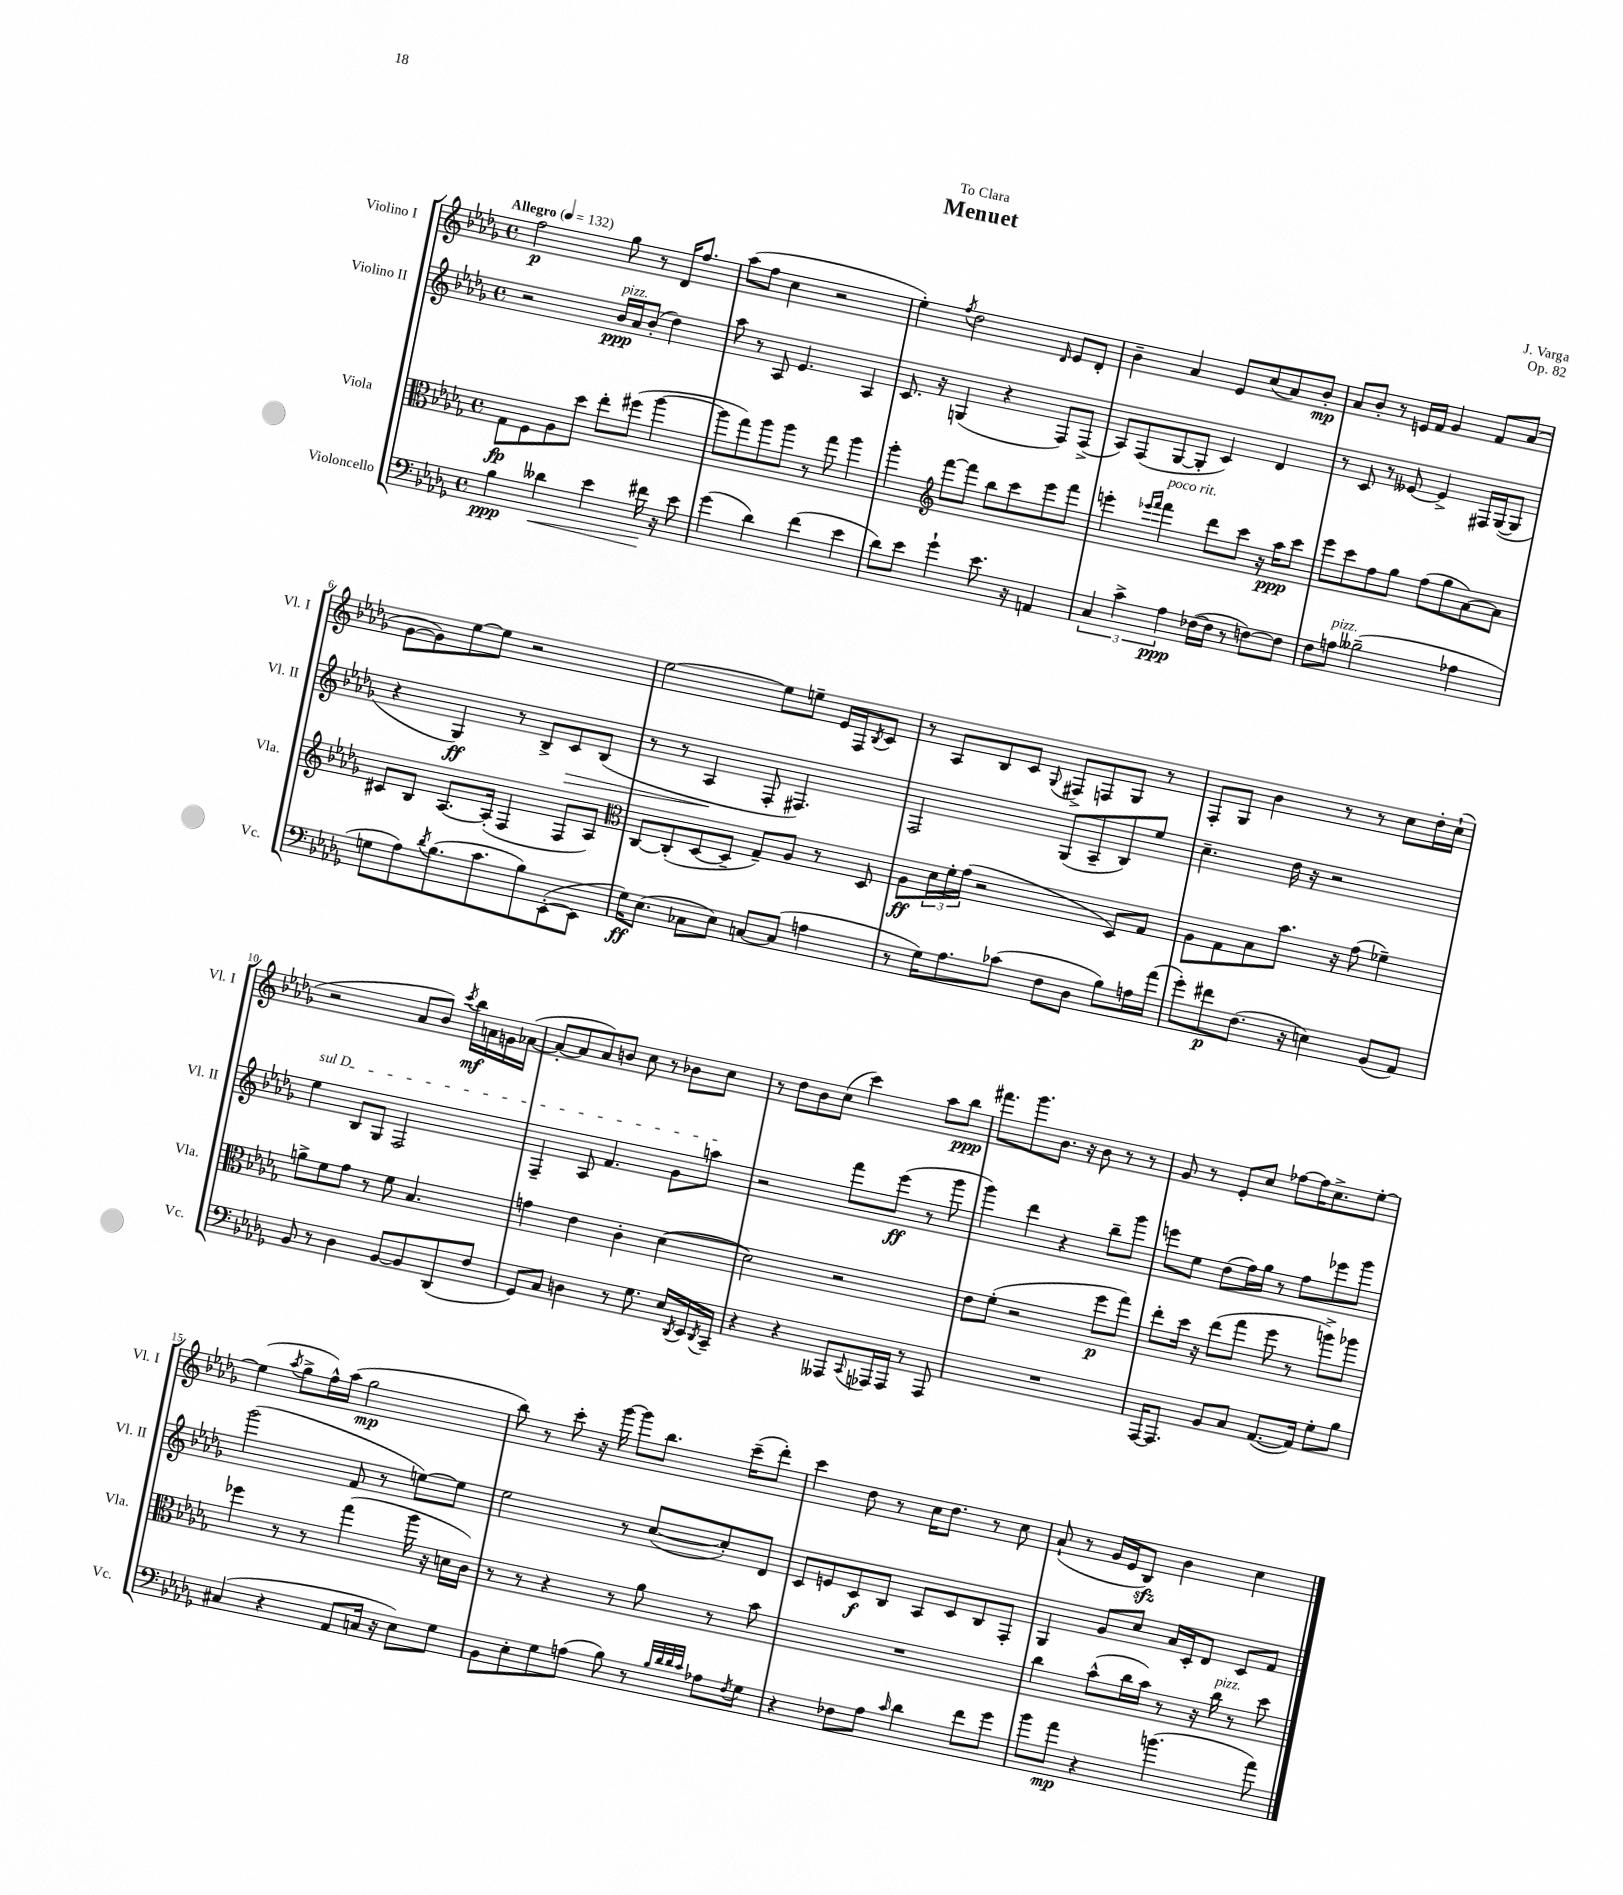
\header { title = "Menuet" composer = "J. Varga" dedication = "To Clara" opus = "Op. 82" }
<<
\new StaffGroup <<
\new Staff = "s0" \with { instrumentName = "Violino I" shortInstrumentName = "Vl. I" } {
    \clef treble \key des \major \defaultTimeSignature \time 4/4 \tempo "Allegro" 4 = 132
    f''2\p ges''8 r8 des'16 f''8. |
    aes''8( f''8 c''4 r2 |
    ees''4-.) \acciaccatura { f''8 } des''2 \grace { des'16 } ees'8 des'8-. |
    bes'4-- aes'4 ees'8 c''8( aes'8) bes'8-.\mp |
    aes'8 bes'8-. r8 e'16 f'16 ges'4 f'8 aes'8( |
    ges'8~ ges'8) ees''8~ ees''8 r2 |
    ees''2~ ees''8 e''8-- ees'16 f16 \acciaccatura { bes8 } c'8 |
    r8 aes8 bes8 c'8 \appoggiatura { ges8 } fis8-> f8 ges8 r8 |
    f8-. ges8 bes'4 r8 r8 c''8 des''16-. c''16-!( |
    r2 aes'8 bes'8) \acciaccatura { c'''8 } bes''16\mf a'16 g'16 aes'16~( |
    aes'8~-. aes'8 aes'8) b'8 c''8 r8 bes'8 c''8 |
    r8 des''8 bes'8 c''8( c'''4) aes''8 bes''8\ppp |
    fis'''8. ges'''8. bes'8. r16 bes'8 r8 r8 |
    ges'8 r8 ees'8-. c''8 fes''8~ fes''16 c''8.-> ees''8~-. |
    ees''4( \acciaccatura { aes''8 } ges''8-> f''16-^) aes''16( ges''2\mp |
    bes''8) r8 c'''8-. r16 ges'''16~ ges'''8 bes''8. c'''16--( des'''8-.) |
    c'''4 des''8 r8 c''16 des''8. r8 c''8 |
    aes'8-!( r8 ges'16 ees'16 bes8\sfz) bes'4 c''4 \bar "|." |
}
\new Staff = "s1" \with { instrumentName = "Violino II" shortInstrumentName = "Vl. II" } {
    \clef treble \key des \major \defaultTimeSignature \time 4/4
    r2 bes'16\ppp^\markup { \italic "pizz." } aes'16 bes'8-.( des''4) |
    aes''8 r8 aes8 ees'4. aes4 |
    c'8. r16 g4( r4 f8) f8->( |
    aes8) f8( ges8~ ges8-. c'4) des'4 |
    r8 c'8 r8 eeses'8~ eeses'4-> fis16 ges16~( ges8 |
    r4 ges4\ff) r8 bes8-> c'8\> bes8( |
    r8 r8 aes4\! f8-. fis4.) |
    f2 ges8( aes8-- bes8) ees''8 |
    c''4.-- des''16 r16 r2 |
    \once \override TextSpanner.bound-details.left.text = \markup { \italic "sul D" } ees''4\startTextSpan bes8 ges8 f2 |
    f4-- aes8 f'4. ges'8 a''8\stopTextSpan |
    r2 f'''8 ees'''8\ff( r8 ges'''8 |
    ges'''4) des'''4 r4 bes''8-- ges'''8 |
    e'''8 ees''8 des''8( f''16) ges''16 r8 f''8 ees'''8 ges'''8 |
    ges'''2( f'8 r8 e''8~) e''8 |
    ees''2 r8 c''8~( c''8-.) des'8 |
    c'8 e'8 c'8\f bes8 aes8 c'8 bes8 f8-. |
    ges4 ges'8 c''8 aes'16 c'16-. des'8 c'8 f'8 \bar "|." |
}
\new Staff = "s2" \with { instrumentName = "Viola" shortInstrumentName = "Vla." } {
    \clef alto \key des \major \defaultTimeSignature \time 4/4
    ges8\fp f8 aes8 des''8 ees''8-. fis''8( aes''4~ |
    aes''8 ges''8) aes''8 aes''8 r8 ges''8 aes''4 |
    aes''4-. \clef treble f'''8~ f'''8 bes''8 c'''8 ees'''8 f'''8 |
    e'''4-. \grace { ees'''16 f'''16 } f'''4^\markup { \italic "poco rit." } des'''8 c'''8 r16 aes''16\ppp c'''8 |
    ees'''8 c'''8 f''8 ges''8 f''8( ges''8 aes'8~) aes'8 |
    cis'8 bes8 aes8.~ aes16-.( f4 f8 aes8) |
    \clef alto c8~ c8-.( des8~ des8-- ges8--) aes8 r8 des8 |
    aes8\ff \tuplet 3/2 { des'16 f'16-. ges'16( } r2 des8) ges8 |
    aes8 ges8 bes8 bes'8. r16 ges'8( fes'4--) |
    a'8-> f'8 ges'8 r8 f'8 bes4. |
    g'4 ees'4 c'4-. des'4~( |
    des'2) r2 |
    ees'8 f'8-.( r2 f''8\p ges''8) |
    ees''8-. des''16 r16 ees''8( ges''8 f''8 r8 a''8->) aes''8 |
    fes''4 r8 r8 ges''4( aes''16 r16 d'16 c'16) |
    r8 r8 r4 r8 aes'8 r8 bes'8 |
    R1 |
    c''4 bes'8-^( c''16 bes'16) r8 r16 c''16^\markup { \italic "pizz." } r8 des''8 \bar "|." |
}
\new Staff = "s3" \with { instrumentName = "Violoncello" shortInstrumentName = "Vc." } {
    \clef bass \key des \major \defaultTimeSignature \time 4/4
    bes4\ppp deses'4\< ees'4 fis'16\! r16 ees'8 |
    ges'4( des'4) f'4( ees'4 |
    des'8) ees'8 ges'4-! ees'8. r16 a,4 |
    \tuplet 3/2 { c4 c'4-> aes4\ppp } fes16~( fes16 r8 f8~) f8 |
    f8 a8^\markup { \italic "pizz." } beses2--( aes4 |
    g8 aes8) \acciaccatura { des'8 } bes8.( c'8. bes8) ees,8~-.( ees,8 |
    ges16\ff) ees8.( ces8 ees8) c8~ c8( a4 |
    r8 ges16) aes8. ces'8( f8 des8 bes8) a16 aes'16( |
    ges'8-.) fis'8\p f8.( r16 e4) bes,8( aes,8) |
    bes,8 r8 des4 bes,8~ bes,8 des,8( f8 |
    ges,8) c8 d4 r8 ges8. ees16 \acciaccatura { des,8 } ees,16 \acciaccatura { des,8 } c,16-- |
    r4 r4 aeses,,8 \appoggiatura { c,8 } aes,,16 aes,,16 r8 aes,,8 |
    R1 |
    aes,,16~ aes,,8. bes,8 c8 aes,8.~( aes,16) ges8-. bes8 |
    cis4( r4 aes,8 c16 r16 ees8) ges8 |
    bes,8 ees8-. ges8 a8( bes8) r8 \grace { bes32 des'32 des'32 c'32 } aes8 \acciaccatura { f8 } ges8 |
    r4 fes8 aes8 \grace { c'16 } des'4 f'8 ges'8 |
    bes'8 aes'8\mp r4 b'4.( aes'8) \bar "|." |
}
>>
>>
